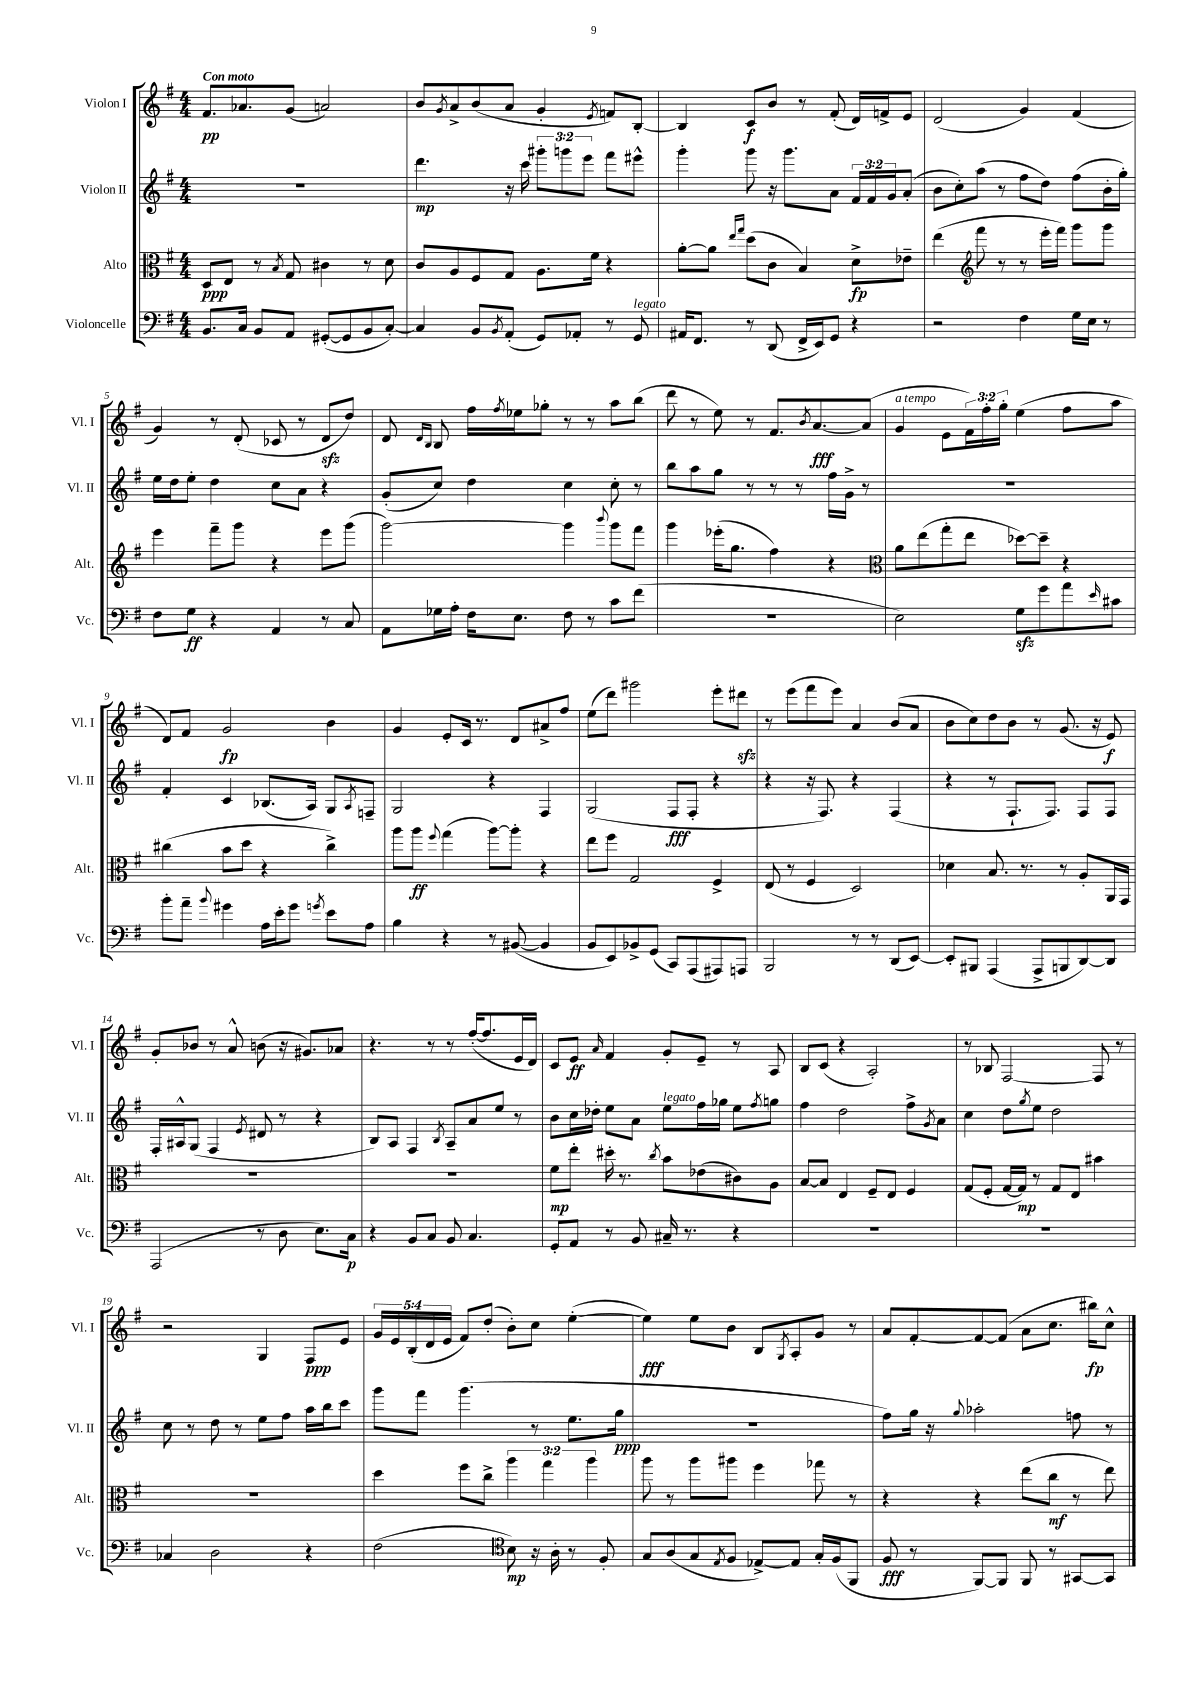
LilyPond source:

<<
\new StaffGroup <<
\new Staff = "s0" \with { instrumentName = "Violon I" shortInstrumentName = "Vl. I" } {
    \clef treble \key g \major \numericTimeSignature \time 4/4 \override Staff.TupletNumber.text = #tuplet-number::calc-fraction-text \tempo "Con moto"
    fis'8.\pp aes'8. g'8( a'2) |
    b'8 \acciaccatura { g'8 } a'8-> b'8( a'8 g'4-. \acciaccatura { e'8 } f'8) b8~-. |
    b4 c'8\f b'8 r8 fis'8-.( d'16) f'16-> e'8 |
    d'2( g'4) fis'4( |
    g'4) r8 d'8-.( ces'8 r8 d'8\sfz d''8) |
    d'8 \grace { d'16 b16 } b8 fis''16 \acciaccatura { fis''8 } ees''16 ges''8-. r8 r8 a''8 b''8( |
    d'''8 r8 e''8) r8 fis'8. \acciaccatura { b'8 } a'8.~\fff a'8( |
    g'4^\markup { \italic "a tempo" } e'8 \tuplet 3/2 { fis'16) fis''16-. g''16-. } e''4( fis''8 a''8 |
    d'8) fis'8 g'2\fp b'4 |
    g'4 e'8-. c'16 r8. d'8 ais'8-> fis''8 |
    e''8( d'''8) gis'''2 e'''8-. dis'''8\sfz |
    r8 e'''8( fis'''8 e'''8) a'4 b'8( a'8 |
    b'8 c''8) d''8 b'8 r8 g'8.( r16 e'8\f) |
    g'8-. bes'8 r8 a'8-^ b'8( r16 gis'8.) aes'8 |
    r4. r8 r8 fis''16~-.( fis''8. e'16 d'16) |
    c'8 e'8\ff \grace { a'16 } fis'4 g'8-. e'8-- r8 a8 |
    b8 c'8( r4 a2-.) |
    r8 bes8 fis2~ fis8 r8 |
    r2 g4 fis8\ppp e'8 |
    \tuplet 5/4 { g'16 e'16 b16-.( d'16 e'16 } fis'8) d''8-.( b'8-.) c''8 e''4~-.( |
    e''4\fff) e''8 b'8 b8 \acciaccatura { g8 } a8-. g'8 r8 |
    a'8 fis'8~-. fis'8~ fis'8( a'8 c''8. bis''16\fp) c''8-^ \bar "|." |
}
\new Staff = "s1" \with { instrumentName = "Violon II" shortInstrumentName = "Vl. II" } {
    \clef treble \key g \major \numericTimeSignature \time 4/4 \override Staff.TupletNumber.text = #tuplet-number::calc-fraction-text
    R1 |
    d'''4.\mp r16 c'''16 \tuplet 3/2 { gis'''8-. g'''8 e'''8 } fis'''8 eis'''8-^ |
    g'''4-. g'''8 r16 g'''8. a'8 \tuplet 3/2 { fis'16 fis'16 g'16 } a'8-.( |
    b'8 c''8-.) a''8( r8 fis''8 d''8) fis''8( b'16-. g''16-.) |
    e''16 d''16 e''8-. d''4 c''8 a'8 r4 |
    g'8-.( c''8) d''4 c''4 c''8-. r8 |
    b''8 a''8 g''8 r8 r8 r8 fis''16 g'16-> r8 |
    R1 |
    fis'4-. c'4 bes8.( a16) g8 \acciaccatura { a8 } f8-- |
    g2 r4 fis4 |
    g2( fis8\fff fis8-. r4 |
    r4 r16 fis8.) r4 fis4( |
    r4 r8 fis8.-! fis8.) fis8 fis8 |
    fis16-. ais16-^ g8( fis4 \acciaccatura { e'8 } dis'8 r8 r4 |
    b8) a8 fis4 \acciaccatura { b8 } a8-- a'8 e''8 r8 |
    b'8 c''16 des''16-. e''8 a'8 e''8^\markup { \italic "legato" } fis''16 ges''16 e''8 \acciaccatura { fis''8 } g''8 |
    fis''4 d''2 fis''8-> \acciaccatura { g'8 } a'8 |
    c''4 d''8 \acciaccatura { g''8 } e''8 d''2 |
    c''8 r8 d''8 r8 e''8 fis''8 a''16 b''16 c'''8 |
    g'''8 fis'''8 g'''4.( r8 e''8. g''16\ppp |
    R1 |
    fis''8) g''16 r16 \appoggiatura { g''8 } aes''2-. f''8 r8 \bar "|." |
}
\new Staff = "s2" \with { instrumentName = "Alto" shortInstrumentName = "Alt." } {
    \clef alto \key g \major \numericTimeSignature \time 4/4 \override Staff.TupletNumber.text = #tuplet-number::calc-fraction-text
    d8\ppp e8 r8 \acciaccatura { b8 } g8 cis'4 r8 d'8 |
    c'8 a8 fis8 g8 a8. fis'16 r4 |
    a'8~-. a'8 \grace { e''16 g''16 } d''8( c'8 b4) d'8->\fp ees'8-- |
    e''4( \clef treble fis'''8 r8 r8 e'''16-. fis'''16) g'''8 g'''8 |
    e'''4 fis'''8-- g'''8 r4 e'''8 g'''8( |
    g'''2~) g'''4 \appoggiatura { b'''8 } g'''8 fis'''8 |
    g'''4 ees'''16-.( g''8. fis''4) r4 |
    \clef alto a'8 e''8( g''8-. e''8 des''8~) des''8-- r4 |
    cis''4( b'8 d''8 r4 cis''4->) |
    a''8 a''8\ff \appoggiatura { fis''8 } g''4( a''8~) a''8-. r4 |
    e''8 fis''8 g2 fis4-> |
    e8( r8 fis4 d2) |
    des'4 b8. r8. r8 a8-. a,16 g,16 |
    R1 |
    R1 |
    fis'8\mp e''8-. dis''16-. r8. \acciaccatura { c''8 } b'8 ees'8( cis'8) a8 |
    b8~ b8 e4 fis8-- e8 fis4 |
    g8( fis8-. g16~ g16\mp) r8 g8 e8 bis'4 |
    R1 |
    d''4 fis''8 c''8-> \tuplet 3/2 { a''4 g''4 a''4 } |
    a''8 r8 a''8 ais''8 fis''4 ges''8 r8 |
    r4 r4 e''8( c''8\mf r8 e''8) \bar "|." |
}
\new Staff = "s3" \with { instrumentName = "Violoncelle" shortInstrumentName = "Vc." } {
    \clef bass \key g \major \numericTimeSignature \time 4/4
    b,8. c16 b,8 a,8 gis,8~-.( gis,8 b,8 c8~-.) |
    c4 b,8 \acciaccatura { b,8 } a,8-.( g,8) aes,8-. r8 g,8^\markup { \italic "legato" } |
    ais,16 fis,8. r8 d,8( fis,16-> e,16) g,8 r4 |
    r2 fis4 g16 e16 r8 |
    fis8 g8\ff r4 a,4 r8 c8 |
    a,8 ges16 a16-. fis16 e8. fis8 r8 c'8 fis'8( |
    R1 |
    e2) g8\sfz g'8 a'8 \grace { e'16 } cis'8 |
    b'8-. a'8-- \appoggiatura { b'8 } gis'4 a16 e'16-. gis'8 \acciaccatura { g'8 } e'8 a8 |
    b4 r4 r8 bis,8~( bis,4 |
    b,8 e,8) bes,8-> g,8( c,8) a,,8( ais,,8) a,,8 |
    b,,2 r8 r8 d,8( e,8~) |
    e,8-. bis,,8 a,,4( a,,8-> b,,8 d,8~) d,8 |
    a,,2( r8 d8 e8.) c16\p |
    r4 b,8 c8 b,8 c4. |
    g,8-. a,8 r8 b,8 cis16-- r8. r4 |
    R1 |
    R1 |
    ces4 d2 r4 |
    fis2( \clef tenor b8\mp) r16 a16-. r8 fis8-. |
    g8 a8( g8 \acciaccatura { e8 } fis8 ees8~->) ees8 g16-. fis16( fis,8 |
    fis8\fff r8 fis,8~) fis,8 fis,8 r8 gis,8~ gis,8 \bar "|." |
}
>>
>>
